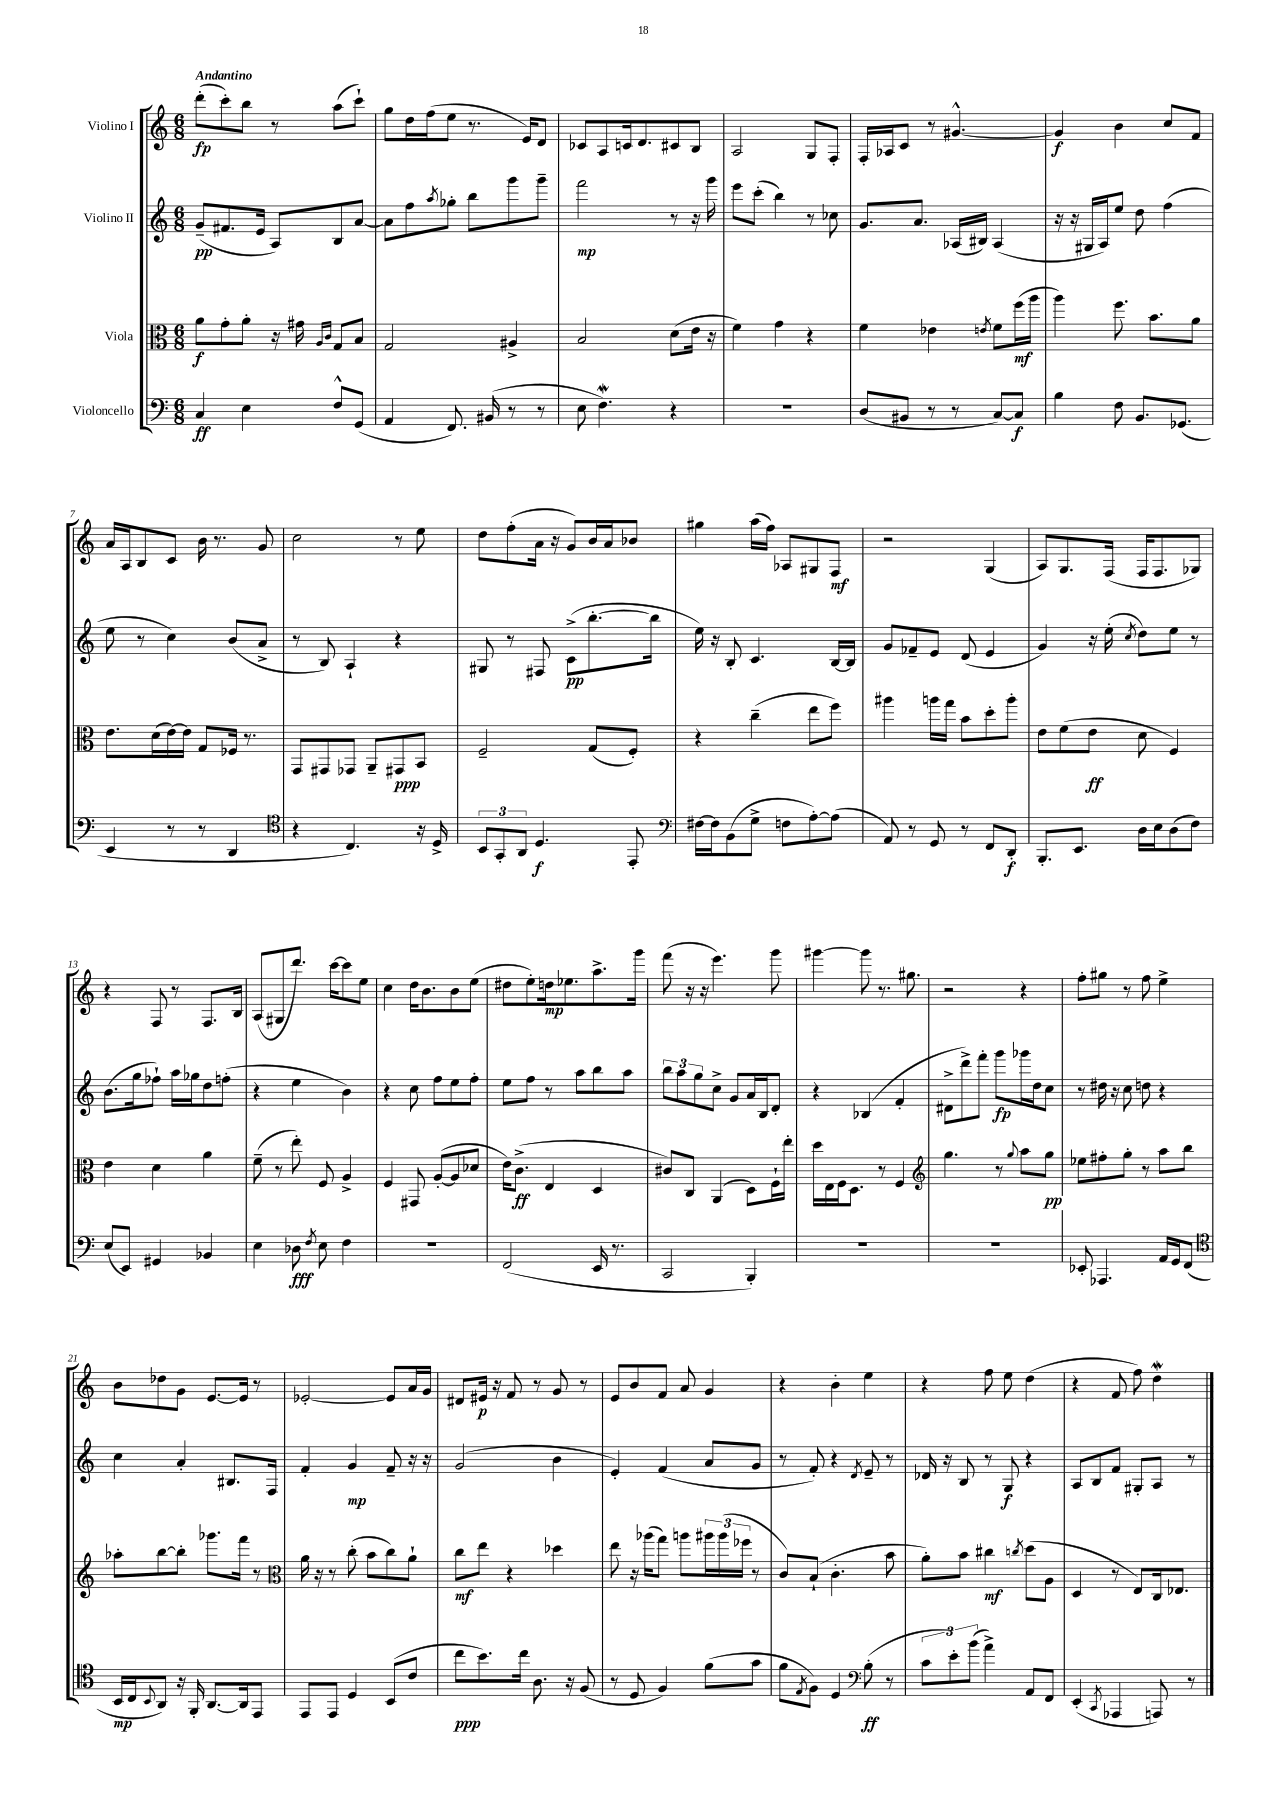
<<
\new StaffGroup <<
\new Staff = "s0" \with { instrumentName = "Violino I" } {
    \clef treble \key c \major \numericTimeSignature \time 6/8 \tempo "Andantino"
    d'''8-.\fp( c'''8-.) b''8 r8 a''8( c'''8-!) |
    g''8 d''16 f''16( e''8 r8. e'16) d'8 |
    ces'8 a8 c'16 d'8. cis'8 b8 |
    a2 g8 f8-. |
    f16-. aes16 c'8 r8 gis'4.~-^ |
    gis'4\f b'4 c''8 f'8 |
    a'16 a16 b8 c'8 b'16 r8. g'8 |
    c''2 r8 e''8 |
    d''8 f''8-.( a'16 r16 g'8) b'16 a'16 bes'8 |
    gis''4 a''16( f''16) aes8 gis8 f8\mf |
    r2 g4( |
    a8) g8. f16( f16 f8. ges8) |
    r4 f8 r8 f8. b16 |
    a8( gis8 d'''8.) c'''16~ c'''8 e''8 |
    c''4 d''16 b'8. b'8 e''8( |
    dis''8 e''8-.) d''16\mp ees''8. a''8.-> g'''16 |
    f'''8( r16 r16 e'''4.) g'''8 |
    gis'''4~ gis'''8 r8. gis''8. |
    r2 r4 |
    f''8-. gis''8 r8 f''8 e''4-> |
    b'8 des''8 g'8 e'8.~ e'16 r8 |
    ees'2~-. ees'8 a'16 g'16 |
    dis'8 eis'16\p r16 f'8 r8 g'8 r8 |
    e'8 b'8 f'8 a'8 g'4 |
    r4 b'4-. e''4 |
    r4 f''8 e''8 d''4( |
    r4 f'8 f''8) d''4\mordent \bar "|." |
}
\new Staff = "s1" \with { instrumentName = "Violino II" } {
    \clef treble \key c \major \numericTimeSignature \time 6/8
    g'8--\pp( fis'8. e'16 a8) b8 a'8~ |
    a'8 f''8 \acciaccatura { a''8 } ges''8-. b''8 g'''8 g'''8-- |
    f'''2\mp r8 r16 g'''16 |
    e'''8 c'''8-.( b''4) r8 ces''8 |
    g'8. a'8. aes16( bis16) aes4( |
    r16 r16 gis16 a16) e''8 d''8 f''4( |
    e''8 r8 c''4) b'8( a'8-> |
    r8 b8) a4-! r4 |
    gis8 r8 fis8 c'8->\pp( b''8.~-. b''16 |
    e''16) r16 b8-. c'4. b16~ b16 |
    g'8 fes'8-- e'8 d'8( e'4 |
    g'4) r16 e''16-.( \acciaccatura { c''8 } d''8) e''8 r8 |
    b'8.( g''16 fes''8-!) a''16 ges''16 d''8 f''8-.( |
    r4 e''4 b'4) |
    r4 c''8 f''8 e''8 f''8-. |
    e''8 f''8 r8 a''8 b''8 a''8 |
    \tuplet 3/2 { b''8 a''8 g''8 } c''8-> g'8 a'16 b16 d'8-. |
    r4 bes4( f'4-. |
    dis'8-> d'''8->) f'''8-. g'''8\fp ges'''16 d''16 c''8 |
    r8 dis''16 r16 c''8 d''8 r4 |
    c''4 a'4-. bis8. f16 |
    f'4-. g'4\mp f'8-- r16 r16 |
    g'2( b'4 |
    e'4-.) f'4( a'8 g'8 |
    r8 f'8-.) r4 \acciaccatura { d'8 } e'8-- r8 |
    des'16 r16 b8 r8 g8\f r4 |
    a8 b8 f'8 gis8-. a8 r8 \bar "|." |
}
\new Staff = "s2" \with { instrumentName = "Viola" } {
    \clef alto \key c \major \numericTimeSignature \time 6/8
    a'8\f g'8-. a'8-. r16 gis'16 \grace { a16 c'16 } g8 b8 |
    g2 ais4-> |
    b2 d'8( e'16 r16 |
    f'4) g'4 r4 |
    f'4 ees'4 \acciaccatura { e'8 } f'8 f''16\mf( a''16 |
    a''4) f''8. b'8. a'8 |
    e'8. d'16( e'16~) e'16 g8 fes16 r8. |
    g,8 gis,8 ges,8 a,8-- gis,8\ppp b,8 |
    f2-- g8( f8-.) |
    r4 c''4--( e''8 f''8) |
    ais''4 a''16 g''16 b'8 d''8-. a''8-. |
    e'8 f'8( e'8\ff d'8 f4) |
    e'4 d'4 a'4 |
    f'8--( r8 e''8-.) f8 a4-> |
    f4 gis,8 a8~-.( a8 des'8 |
    e'16) c'8.->\ff( e4 d4 |
    cis'8) c8 a,4( d8) f16-! e''16-. |
    d''16 e16 f16 d8. r8 f4 |
    \clef treble g''4. r8 \appoggiatura { g''8 } a''8 g''8\pp |
    ees''8 fis''8-. g''8-. r8 a''8 b''8 |
    aes''8-. b''8~ b''8-. ges'''8. f'''16 r8 |
    \clef alto a'16 r16 r8 c''8-.( b'8 c''8) a'8-! |
    c''8\mf e''8 r4 des''4 |
    e''8 r16 aes''16( g''8) a''8 \tuplet 3/2 { ais''16 ais''16( fes''16 } r8 |
    c'8) b8-!( c'4.-. b'8 |
    a'8-.) b'8 cis''4\mf \acciaccatura { c''8 } d''8( a8 |
    d4 r8 e8) c16 ees8. \bar "|." |
}
\new Staff = "s3" \with { instrumentName = "Violoncello" } {
    \clef bass \key c \major \numericTimeSignature \time 6/8
    c4\ff e4 f8-^ g,8( |
    a,4 f,8.) bis,16( r8 r8 |
    e8 f4.\mordent) r4 |
    R2. |
    d8( bis,8 r8 r8 c8~) c8\f |
    b4 f8 b,8. ges,8.( |
    e,4 r8 r8 d,4 |
    \clef tenor r4 c4.) r16 d16-> |
    \tuplet 3/2 { b,8 g,8-. a,8 } d4.\f e,8-. |
    \clef bass fis16~ fis16 b,8( g8-> f8 a8~-.) a8( |
    a,8) r8 g,8 r8 f,8 d,8-.\f |
    b,,8.-. e,8. d16 e16 d8( f8) |
    e8( e,8) gis,4 bes,4 |
    e4 des8\fff \acciaccatura { f8 } e8 f4 |
    R2. |
    f,2( e,16 r8. |
    c,2 b,,4-.) |
    R2. |
    R2. |
    ees,8-. aes,,4. a,16 g,16 f,8( |
    \clef tenor b,16\mp c16 \appoggiatura { b,8 } a,8) r16 f,16-. a,8.~ a,16 e,8 |
    e,8 e,8 d4 b,8( c'8 |
    c''8\ppp b'8.) c''16 a8. r16 f8( |
    r8 d8 f4) f'8( g'8 |
    f'8 \acciaccatura { e8 } f8) d4 \clef bass b8-.\ff( r8 |
    \tuplet 3/2 { c'8 e'8-.) b'8( } a'4->) a,8 f,8 |
    e,4-.( \acciaccatura { c,8 } aes,,4 a,,8) r8 \bar "|." |
}
>>
>>
